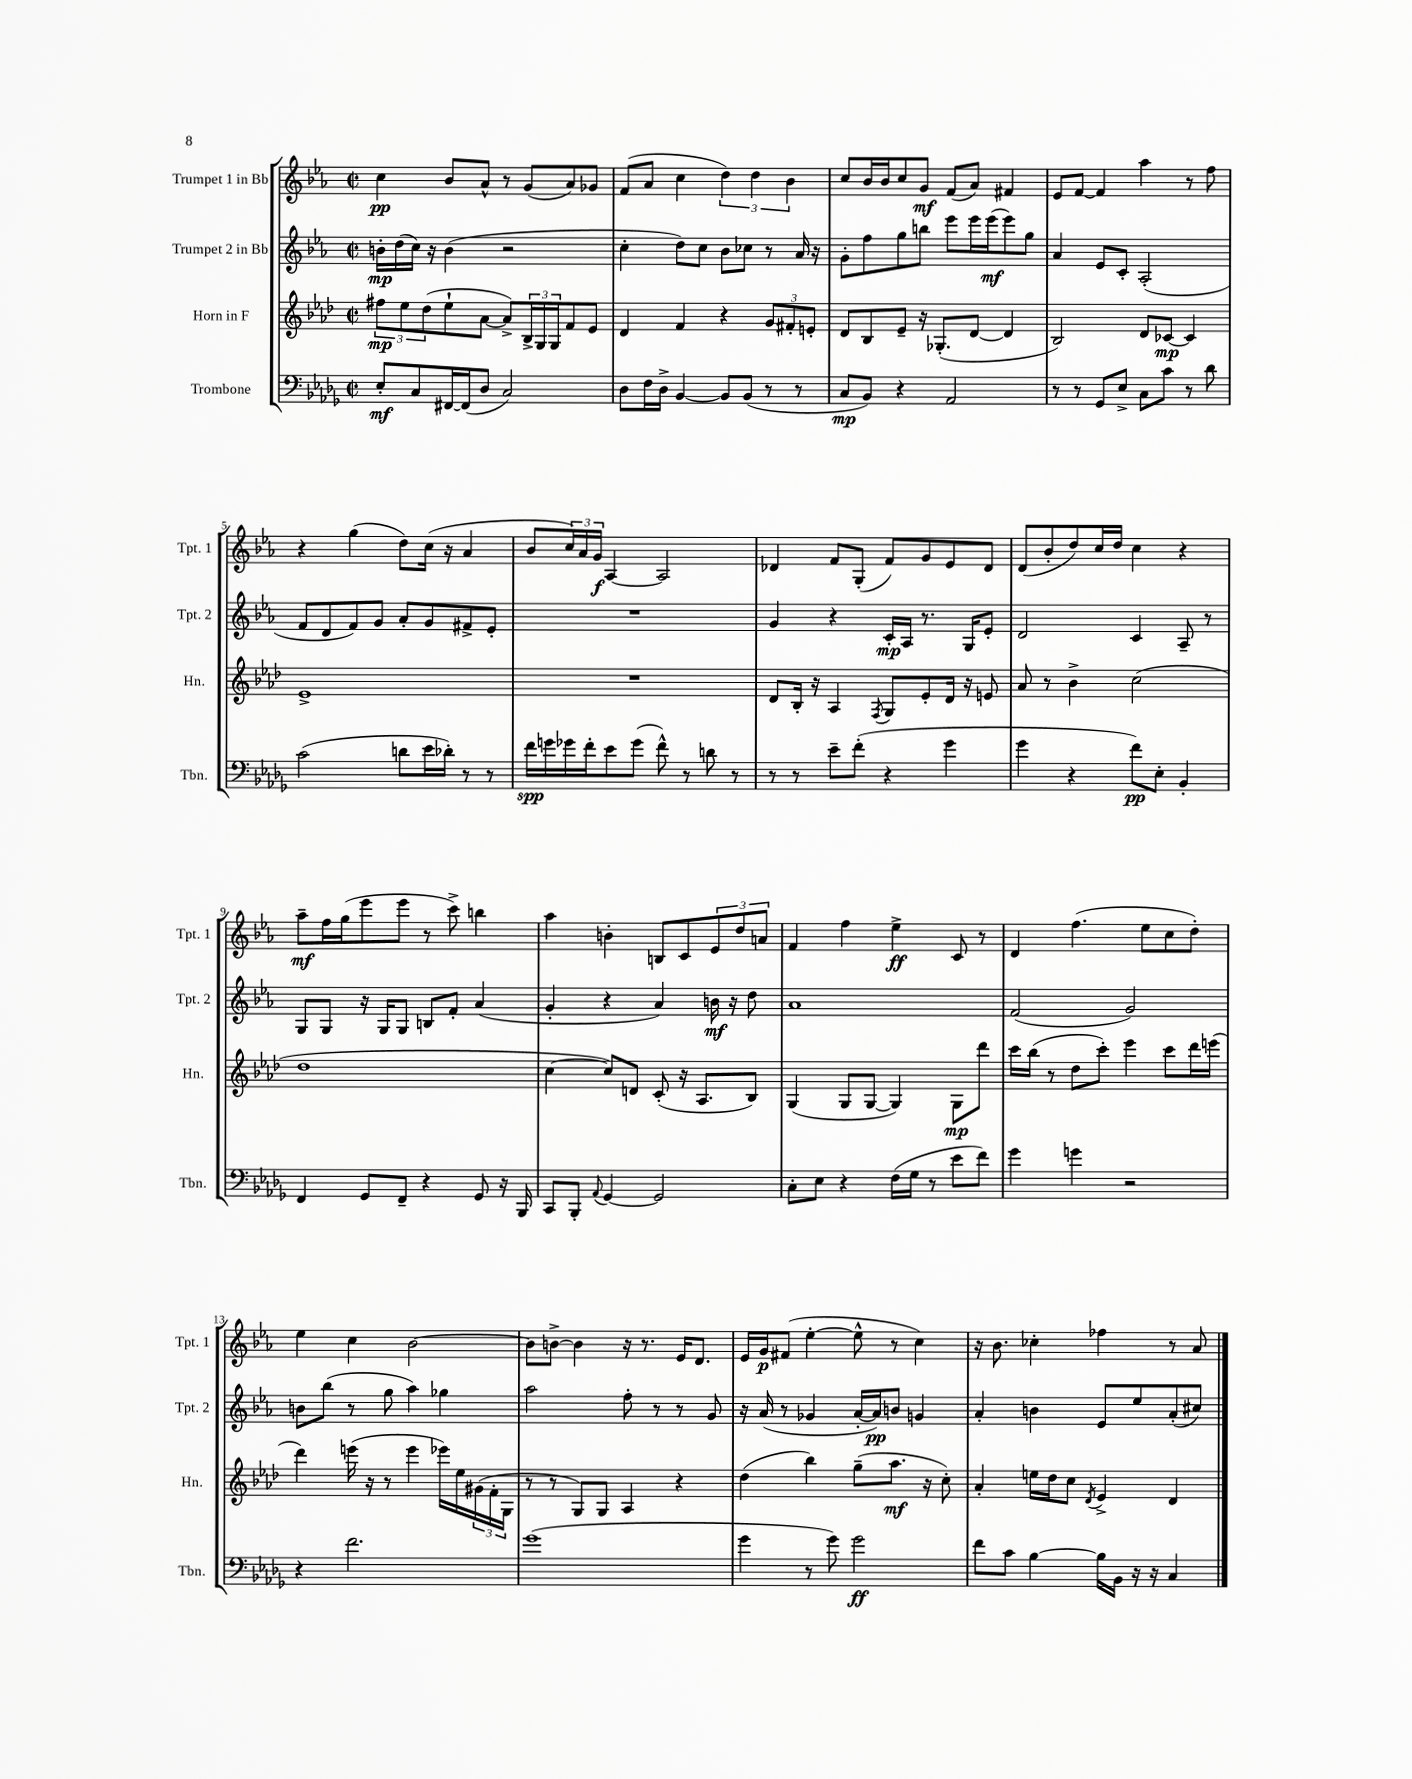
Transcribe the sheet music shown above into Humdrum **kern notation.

**kern	**dynam	**kern	**dynam	**kern	**dynam	**kern	**dynam
*part4	*part4	*part3	*part3	*part2	*part2	*part1	*part1
*staff4	*staff4	*staff3	*staff3	*staff2	*staff2	*staff1	*staff1
*I"Trombone	*	*I"Horn in F	*	*I"Trumpet 2 in Bb	*	*I"Trumpet 1 in Bb	*
*I'Tbn.	*	*I'Hn.	*	*I'Tpt. 2	*	*I'Tpt. 1	*
*clefF4	*	*clefG2	*	*clefG2	*	*clefG2	*
*k[b-e-a-d-g-]	*	*k[b-e-a-d-]	*	*k[b-e-a-]	*	*k[b-e-a-]	*
*M2/2	*	*M2/2	*	*M2/2	*	*M2/2	*
*met(c|)	*	*met(c|)	*	*met(c|)	*	*met(c|)	*
=1	=1	=1	=1	=1	=1	=1	=1
8E-'/L	mf	12ff#X\L	mp	16bn'\LL	mp	4cc\	pp
.	.	.	.	(16dd\	.	.	.
.	.	12ee-\	.	.	.	.	.
8C/	.	.	.	16cc\JJ)	.	.	.
.	.	(12dd-\	.	.	.	.	.
.	.	.	.	16r	.	.	.
[16FF#X/L	.	8ee-`\	.	(4b\	.	8b-/L	.
(16FF#/J]	.	.	.	.	.	.	.
8D-/J	.	[8a-\J	.	.	.	8a-^^/J	.
2C/)	.	8a-^/L])	.	2r	.	8r	.
.	.	24B-^/L	.	.	.	(8g/L	.
.	.	24G/	.	.	.	.	.
.	.	24G/J	.	.	.	.	.
.	.	8f/	.	.	.	8a-/)	.
.	.	8e-/J	.	.	.	8g-X/J	.
=2	=2	=2	=2	=2	=2	=2	=2
8D-\L	.	4d-/	.	4cc'\	.	(8f/L	.
16F\L	.	.	.	.	.	8a-/J	.
16D-^\JJ	.	.	.	.	.	.	.
[4BB-/	.	4f/	.	8dd\L)	.	4cc\	.
.	.	.	.	8cc\J	.	.	.
8BB-/L]	.	4r	.	8b-\L	.	6dd\)	.
(8BB-/J	.	.	.	8cc-X\J	.	.	.
.	.	.	.	.	.	6dd\	.
8r	.	12g/L	.	8r	.	.	.
.	.	12f#X'/	.	.	.	6b-\	.
8r	.	.	.	16a-/	.	.	.
.	.	12en'/J	.	.	.	.	.
.	.	.	.	16r	.	.	.
=3	=3	=3	=3	=3	=3	=3	=3
8C/L	mp	8d-/L	.	8g'\L	.	8cc/L	.
8BB-/J)	.	8B-/	.	8ff\	.	16b-/L	.
.	.	.	.	.	.	16b-/J	.
4r	.	8e-~/J	.	8gg\	.	8cc/	.
.	.	16r	.	8bbn\J	.	8g/J	mf
.	.	(8.G-X'/L	.	.	.	.	.
2AA-/	.	.	.	8eee-\L	.	(8f/L	.
.	.	[8d-/J	.	16eee-\L	.	8a-/J)	.
.	.	.	.	(16eee-\J	mf	.	.
.	.	4d-/]	.	8eee-\)	.	4f#X/	.
.	.	.	.	8gg\J	.	.	.
=4	=4	=4	=4	=4	=4	=4	=4
8r	.	2B-/)	.	4a-/	.	8e-/L	.
8r	.	.	.	.	.	[8f/J	.
8GG-/L	.	.	.	8e-/L	.	4f/]	.
8E-^/J	.	.	.	8c'/J	.	.	.
8C\L	.	8d-/L	.	(2A-'/	.	4aa-\	.
8c\J	.	[8c-X/J	mp	.	.	.	.
8r	.	4c-/]	.	.	.	8r	.
8d-\	.	.	.	.	.	8ff\	.
!!LO:LB:g=z
=5	=5	=5	=5	=5	=5	=5	=5
(2c\	.	1e-^	.	8f/L	.	4r	.
.	.	.	.	8d/	.	.	.
.	.	.	.	8f/)	.	(4gg\	.
.	.	.	.	8g/J	.	.	.
8dn\L	.	.	.	8a-'/L	.	8dd\L)	.
16e-\L	.	.	.	8g/	.	(16cc\Jk	.
16d-X'\JJ)	.	.	.	.	.	16r	.
8r	.	.	.	8f#X^/	.	4a-/	.
8r	.	.	.	8e-'/J	.	.	.
=6	=6	=6	=6	=6	=6	=6	=6
16f\LL	spp	1r	.	1r	.	8b-/L	.
16gn\	.	.	.	.	.	.	.
16g-X\	.	.	.	.	.	24cc/L)	.
.	.	.	.	.	.	24a-/	.
16f'\J	.	.	.	.	.	.	.
.	.	.	.	.	.	24g/JJ	f
8e-\	.	.	.	.	.	[4A-/	.
(8g-\J	.	.	.	.	.	.	.
8f^^\)	.	.	.	.	.	2A-/]	.
8r	.	.	.	.	.	.	.
8dn\	.	.	.	.	.	.	.
8r	.	.	.	.	.	.	.
=7	=7	=7	=7	=7	=7	=7	=7
8r	.	8d-/L	.	4g/	.	4d-X/	.
8r	.	16B-'/Jk	.	.	.	.	.
.	.	16r	.	.	.	.	.
8e-~\L	.	4A-/	.	4r	.	8f/L	.
(8f'\J	.	.	.	.	.	(8G'/J	.
.	.	8qF/	.	.	.	.	.
4r	.	8G/L	.	16c'/LL	mp	8f/L)	.
.	.	.	.	16A-/JJ	.	.	.
.	.	8e-'/	.	8.r	.	8g/	.
4g-\	.	16d-/Jk	.	.	.	8e-/	.
.	.	16r	.	16G/KL	.	.	.
.	.	8en/	.	8e-'/J	.	8d-/J	.
=8	=8	=8	=8	=8	=8	=8	=8
4g-\	.	8a-/	.	2d/	.	(8d/L	.
.	.	8r	.	.	.	8b-'/	.
4r	.	4b-^\	.	.	.	8dd/)	.
.	.	.	.	.	.	16cc/L	.
.	.	.	.	.	.	16dd/JJ	.
8f\L)	pp	(2cc\	.	4c/	.	4cc\	.
8E-'\J	.	.	.	.	.	.	.
4BB-'/	.	.	.	8A-~/	.	4r	.
.	.	.	.	8r	.	.	.
!!LO:LB:g=z
=9	=9	=9	=9	=9	=9	=9	=9
4FF/	.	1dd-	.	8G/L	.	8aa-~\L	mf
.	.	.	.	8G/J	.	16ff\L	.
.	.	.	.	.	.	(16gg\J	.
8GG-/L	.	.	.	16r	.	8eee-\	.
.	.	.	.	16G/KL	.	.	.
8FF~/J	.	.	.	8G/J	.	8eee-\J	.
4r	.	.	.	8Bn/L	.	8r	.
.	.	.	.	8f'/J	.	8ccc^\)	.
8GG-/	.	.	.	(4a-/	.	4bbn\	.
16r	.	.	.	.	.	.	.
16BBB-/	.	.	.	.	.	.	.
=10	=10	=10	=10	=10	=10	=10	=10
8CC/L	.	[4cc\	.	4g'/	.	4aa-\	.
8BBB-'/J	.	.	.	.	.	.	.
8qqAA-/	.	.	.	.	.	.	.
[4GG-/	.	8cc/L])	.	4r	.	4bn'\	.
.	.	8dn/J	.	.	.	.	.
2GG-/]	.	(8c'/	.	4a-/)	.	8Bn/L	.
.	.	16r	.	.	.	8c/	.
.	.	8.A-/L	.	.	.	.	.
.	.	.	.	16bn\	mf	12e-/	.
.	.	.	.	16r	.	.	.
.	.	.	.	.	.	12dd/	.
.	.	8B-/J)	.	8dd\	.	.	.
.	.	.	.	.	.	12an/J	.
=11	=11	=11	=11	=11	=11	=11	=11
8C'\L	.	(4G/	.	1a-	.	4f/	.
8E-\J	.	.	.	.	.	.	.
4r	.	8G/L	.	.	.	4ff\	.
.	.	[8G/J	.	.	.	.	.
(16F\LL	.	4G/])	.	.	.	4ee-^\	ff
16G-\JJ	.	.	.	.	.	.	.
8r	.	.	.	.	.	.	.
8e-\L	.	8G\L	mp	.	.	8c/	.
8f\J)	.	8ddd-\J	.	.	.	8r	.
=12	=12	=12	=12	=12	=12	=12	=12
4g-\	.	16ccc\LL	.	(2f/	.	4d/	.
.	.	(16bb-\JJ	.	.	.	.	.
.	.	8r	.	.	.	.	.
4gn\	.	8dd-\L	.	.	.	(4.ff\	.
.	.	8ccc'\J)	.	.	.	.	.
2r	.	4eee-\	.	2g/)	.	.	.
.	.	.	.	.	.	8ee-\L	.
.	.	8ccc\L	.	.	.	8cc\	.
.	.	16ddd-\L	.	.	.	8dd'\J)	.
.	.	(16eeen\JJ	.	.	.	.	.
!!LO:LB:g=z
=13	=13	=13	=13	=13	=13	=13	=13
4r	.	4ddd-\)	.	8bn\L	.	4ee-\	.
.	.	.	.	(8bb-\J	.	.	.
2.f\	.	(16eeen\	.	8r	.	4cc\	.
.	.	16r	.	.	.	.	.
.	.	8r	.	8gg\	.	.	.
.	.	4eee\	.	4aa-\)	.	[2b-\	.
.	.	16eee-X\LL)	.	4gg-X\	.	.	.
.	.	16ee-\	.	.	.	.	.
.	.	(24g#X\	.	.	.	.	.
.	.	24f'\	.	.	.	.	.
.	.	24G\JJ	.	.	.	.	.
=14	=14	=14	=14	=14	=14	=14	=14
(1g-	.	8r	.	2aa-\	.	8b-\L]	.
.	.	8r	.	.	.	[8bn^\J	.
.	.	8G/L)	.	.	.	4b\]	.
.	.	8G/J	.	.	.	.	.
.	.	4A-/	.	8ff'\	.	16r	.
.	.	.	.	.	.	8.r	.
.	.	.	.	8r	.	.	.
.	.	4r	.	8r	.	16e-/KL	.
.	.	.	.	.	.	8.d/J	.
.	.	.	.	8g/	.	.	.
=15	=15	=15	=15	=15	=15	=15	=15
4g-\	.	(4dd-\	.	16r	.	16e-/LL	.
.	.	.	.	(16a-/	.	16g/J	p
.	.	.	.	8r	.	(8f#X/J	.
8r	.	4bb-\)	.	4g-X/	.	[4ee-'\	.
8g-\)	.	.	.	.	.	.	.
2g-\	ff	(8gg~\L	.	[16a-'/LL	.	8ee-^^\]	.
.	.	.	.	16a-/J])	pp	.	.
.	.	8.aa-\J	mf	8bn/J	.	8r	.
.	.	.	.	4gn/	.	4cc\)	.
.	.	16r	.	.	.	.	.
.	.	8cc'\)	.	.	.	.	.
=16	=16	=16	=16	=16	=16	=16	=16
8f\L	.	4a-'/	.	4a-'/	.	16r	.
.	.	.	.	.	.	8.b-\	.
8c\J	.	.	.	.	.	.	.
[4B-\	.	16een\LL	.	4bn\	.	4cc-X'\	.
.	.	16dd-\J	.	.	.	.	.
.	.	8cc\J	.	.	.	.	.
.	.	8qd-/	.	.	.	.	.
16B-\LL]	.	4e-^/	.	8e-/L	.	4ff-X\	.
16BB-\JJ	.	.	.	.	.	.	.
16r	.	.	.	8ee-/	.	.	.
16r	.	.	.	.	.	.	.
4C/	.	4d-/	.	(8a-'/	.	8r	.
.	.	.	.	8cc#X/J)	.	8a-/	.
==	==	==	==	==	==	==	==
*-	*-	*-	*-	*-	*-	*-	*-
